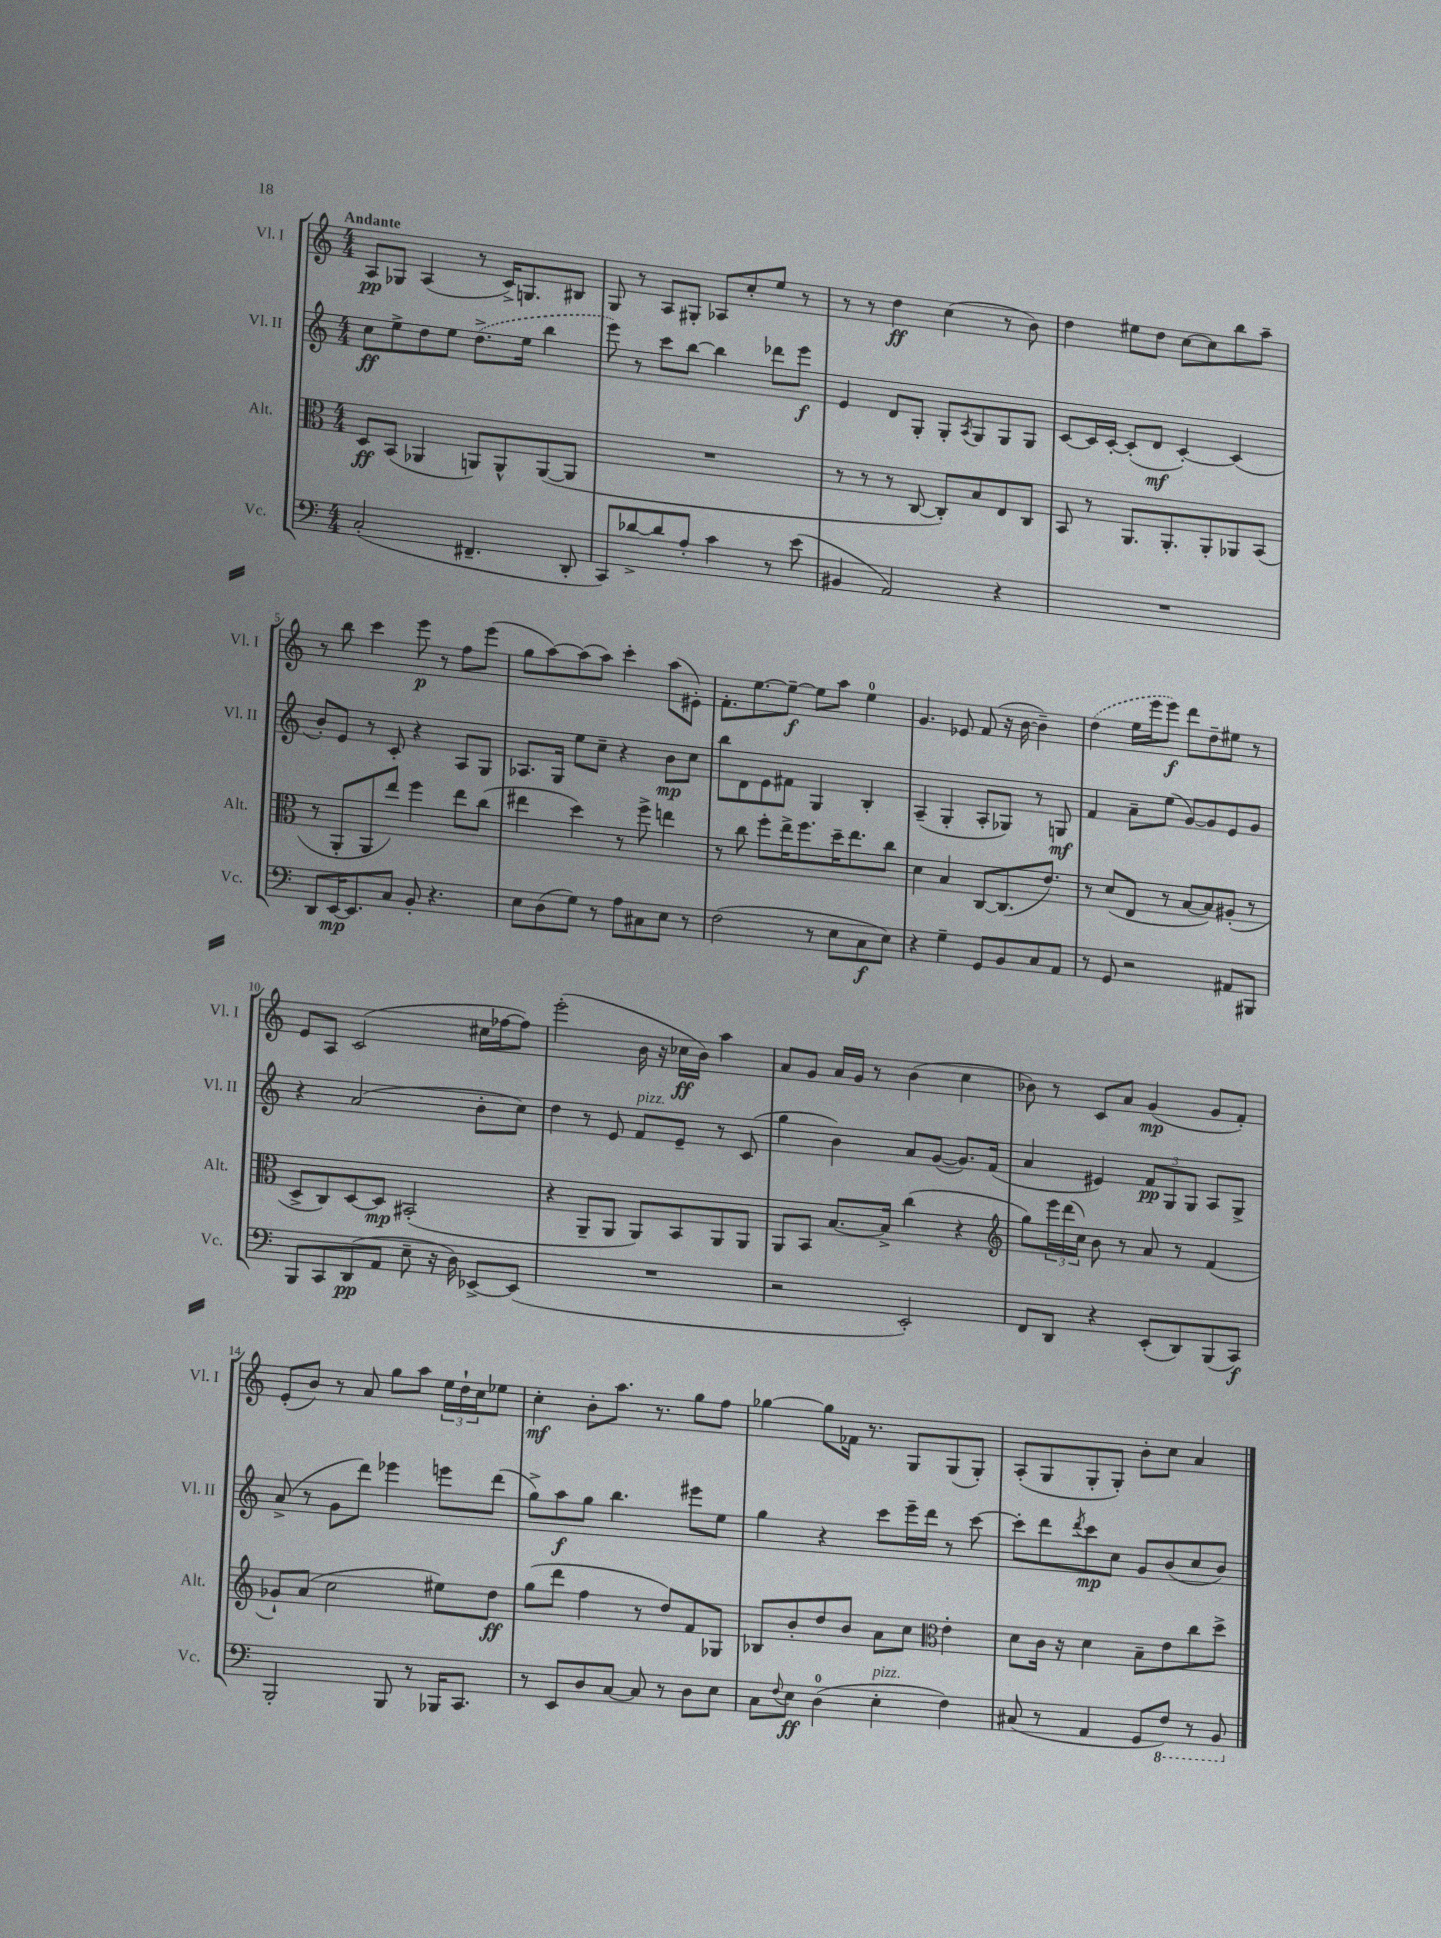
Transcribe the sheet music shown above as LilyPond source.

<<
\new StaffGroup <<
\new Staff = "s0" \with { instrumentName = "Vl. I" shortInstrumentName = "Vl. I" } {
    \clef treble \key c \major \numericTimeSignature \time 4/4 \tempo "Andante"
    a8\pp ges8 a4( r8 c'16->) g8. bis8 |
    g8 r8 a8 gis8-. aes8 c''8-. e''8 r8 |
    r8 r8 d''4\ff c''4( r8 b'8) |
    d''4 eis''8 d''8 c''8~ c''8 b''8 a''8-- |
    r8 b''8 c'''4 e'''8\p r8 f''8 e'''8( |
    g''8 a''8~) a''8( a''8) c'''4-. a''8( eis'8-.) |
    f'8.-. e''8.~ e''8~--\f e''8 a''8 e''4-0 |
    g'4. ees'8 f'8( r16 b'16~ b'4--) |
    \once \slurDashed d''4( e''16 e'''16 e'''8\f) d'''8 d''8-- eis''8 r8 |
    e'8 a8 c'2( cis''16 fes''16~ fes''8) |
    e'''2-.( b'16 r16 ces''16\ff b'16) a''4 |
    a'8 g'8 a'16 g'16 r8 b'4( c''4 |
    bes'8) r8 c'8 a'8 g'4\mp( g'8 f'8-.) |
    e'8-.( b'8) r8 a'8 g''8 a''8 \tuplet 3/2 { e''16 d''16-! c''16 } ees''8 |
    c''4-.\mf b'8-. a''8. r8. g''8 f''8 |
    ges''4~ ges''8 fes'16 r8. g8 g8( g8-.) |
    a8-.( g8 g8-. g8-.) b'8-. c''8 a'4 \bar "|." |
}
\new Staff = "s1" \with { instrumentName = "Vl. II" shortInstrumentName = "Vl. II" } {
    \clef treble \key c \major \numericTimeSignature \time 4/4
    c''8\ff e''8-> d''8 e''8 \once \slurDashed d''8.->( e''16 b''4 |
    e'''8) r8 c'''8 b''8~ b''4 des'''8 e'''8\f |
    e'4 d'8 g8-. g8-. \acciaccatura { a8 } g8 g8 g8 |
    c'8~ c'16 c'16~-. c'8-.( d'8\mf c'4~-.) c'4( |
    b'8-.) e'8 r8 c'8-. r4 a8 g8 |
    aes8. g16 e''8 c''8-- r4 b'8\mp c''8 |
    b''8 d'8 e'8 fis'8 g4 b4-. |
    a4--( g4-. a8-. ges8) r8 g8\mf |
    f'4 a'8-- e''8( g'8~) g'8 e'8 g'8 |
    r4 a'2( b'8-. c''8) |
    d''4 r8 e'8 f'8^\markup { \italic "pizz." } e'8-- r8 c'8( |
    g''4 b'4) a'8 g'8~( g'8.) f'16( |
    a'4 eis'4) \tuplet 3/2 { f'8\pp g8 g8 } a8 g8-> |
    a'8->( r8 g'8 d'''8) ees'''4 e'''8 d'''8( |
    g''8->) a''8\f g''8 b''4. eis'''8 e''8 |
    g''4 r4 c'''8 e'''16-- d'''16 r8 c'''8~ |
    c'''8-. d'''8 \acciaccatura { d'''8 } c'''8\mp c''8 g'8 b'8( c''8 b'8) \bar "|." |
}
\new Staff = "s2" \with { instrumentName = "Alt." shortInstrumentName = "Alt." } {
    \clef alto \key c \major \numericTimeSignature \time 4/4
    d8\ff b,8( aes,4 a,8) a,8-^ a,8~( a,8 |
    R1 |
    r8 r8 r8 c8~ c8-.) b8 e8 c8 |
    b,8 r8 a,8. a,8.-. a,8-. aes,8 b,8( |
    r8 a,8-. a,8 e''8) f''4 e''8 c''8( |
    eis''4 d''4) r8 f''8-> e''4 |
    r8 c''8 f''8-. e''16-> f''8. d''16-- e''8. c''8 |
    d'4 b4 c8~ c8.( e'8.) |
    r8 d'8( e8 r8 b8~ b8) ais8-.( r8 |
    d8-> c8) d8~ d8\mp bis,2-.( |
    r4 a,8-- a,8 a,8) b,8 a,8 a,8 |
    a,8 b,8 b8.~ b16-> c''4( r4 |
    \clef treble g''8) \tuplet 3/2 { e'''16 d'''16( c''16) } b'8 r8 a'8 r8 f'4( |
    ges'8-!) a'8( c''2 eis''8) d''8\ff |
    g''8( d'''8 f''4 r8 d''8) f'8 ges8 |
    bes8 b'8-. d''8 b'8 a'8 c''8 \clef alto e'4-. |
    d'8 c'16 r16 d'4 b8-- e'8 c''8 d''8-> \bar "|." |
}
\new Staff = "s3" \with { instrumentName = "Vc." shortInstrumentName = "Vc." } {
    \clef bass \key c \major \numericTimeSignature \time 4/4
    c2-.( fis,4.-- d,8-. |
    c,8) des'8~-> des'8 a8-. c'4 r8 e'8( |
    bis,4 a,2) r4 |
    R1 |
    d,8 e,16~\mp e,8. c8 b,8-. r4. |
    e8 d8( g8) r8 a8 cis8 e8 r8 |
    f2( r8 e8 c8\f e8) |
    r4 g4-- g,8 b,8 c8 a,8 |
    r8 g,8 r2 ais,8 bis,,8 |
    b,,8 c,8 d,8\pp( a,8 e8-- r16 d16) ees,8~-> ees,8( |
    R1 |
    r2 e,2-.) |
    f,8 d,8 r4 e,8-.( d,8) b,,8( c,8\f) |
    b,,2-. b,,8 r8 bes,,16 c,8. |
    r8 e,8 d8 c8~ c8 r8 d8 e8 |
    c8 \appoggiatura { f8 } e8\ff d4-0( e4-.^\markup { \italic "pizz." } f4) |
    cis8( r8 a,4 g,8 \ottava #-1 f,8) r8 b,,8 \ottava #0 \bar "|." |
}
>>
>>
